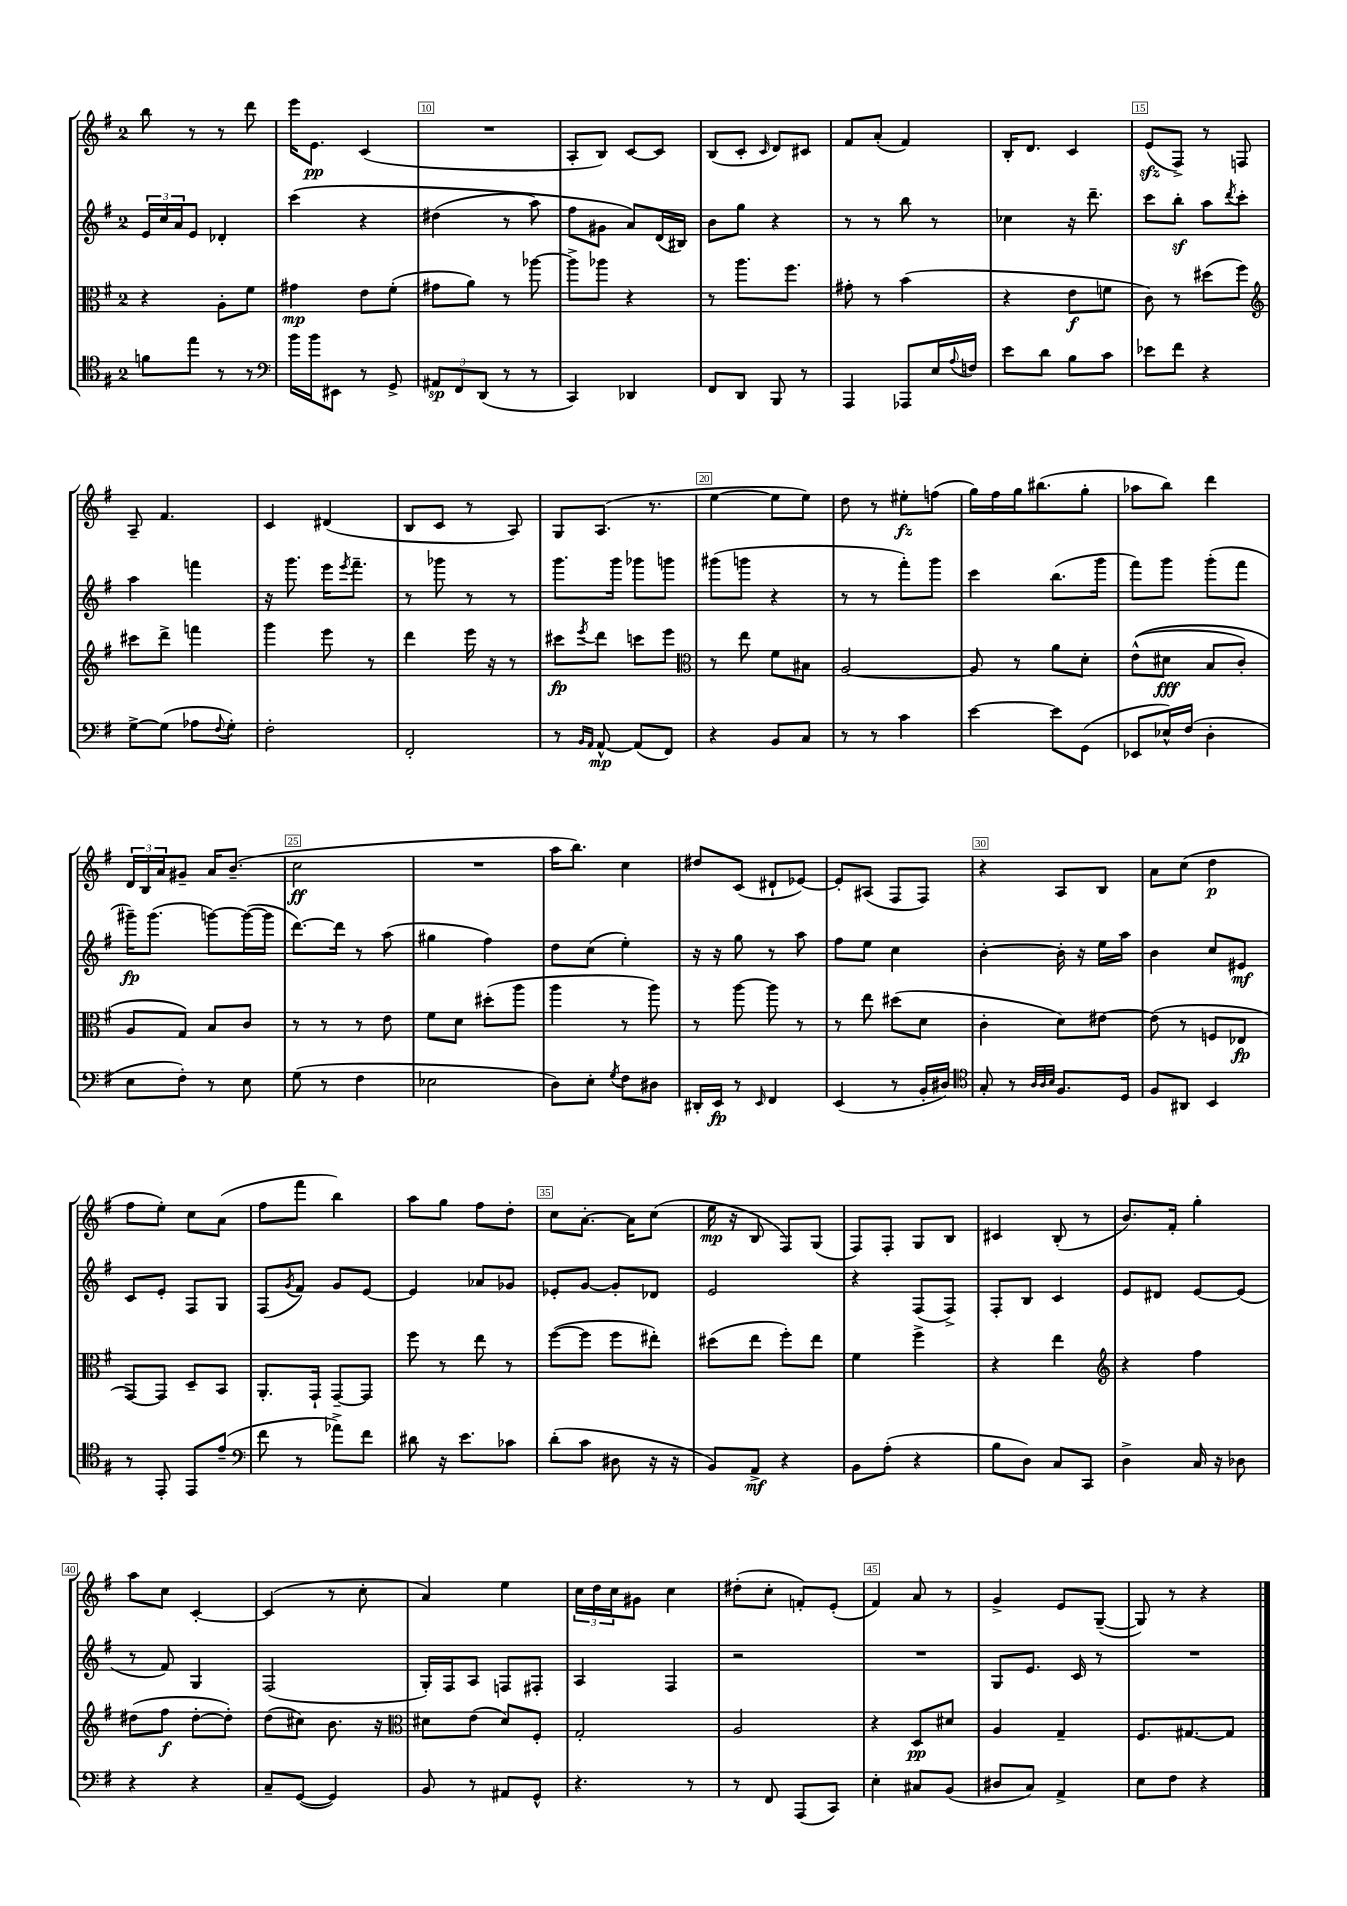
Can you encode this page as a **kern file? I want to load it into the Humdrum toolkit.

**kern	**kern	**kern	**kern
*staff4	*staff3	*staff2	*staff1
*clefC4	*clefC3	*clefG2	*clefG2
*k[f#]	*k[f#]	*k[f#]	*k[f#]
*M2/4	*M2/4	*M2/4	*M2/4
8f	4r	24e	8bb
.	.	24cc	.
.	.	24a	.
8ee	.	8e	8r
8r	8A'	4d-'	8r
8r	8f#	.	8ddd
=	=	=	=
*clefF4	*	*	*
16b	4g#	&(4ccc	16eee
16b	.	.	8.e
8EE#	.	.	.
8r	8e	4r	(4c
8GG^	(8f#'	.	.
=	=	=	=
12AA#	8g#	(4dd#	2r
12FF#	.	.	.
.	8a)	.	.
(12DD	.	.	.
8r	8r	8r	.
8r	[8aa-	8aa)	.
=	=	=	=
4CC)	8aa-^]	8ff#	8A'
.	8aa-	8g#	8B)
4DD-	4r	8a&)	[8c
.	.	(16d	8c]
.	.	16B#)	.
=	=	=	=
8FF#	8r	8b	(8B
8DD	8.aa	8gg	8c'
.	.	.	16qqc
8BBB	.	4r	8d)
.	8.ff#	.	.
8r	.	.	8c#
=	=	=	=
4AAA	8g#'	8r	8f#
.	8r	8r	(8a'
8AAA-	(4b	8bb	4f#)
16E	.	8r	.
8qqA	.	.	.
16F	.	.	.
=	=	=	=
8e	4r	4cc-	16B'
.	.	.	8.d
8d	.	.	.
8B	8e	16r	4c
.	.	8.ddd~	.
8c	8f	.	.
=	=	=	=
8e-	8c)	8ccc	(8e
8f#	8r	8bb'	8F#^)
4r	(8dd#	8aa	8r
.	.	8qddd	.
.	8ff#)	8ccc'	8F
=	=	=	=
*	*clefG2	*	*
[8G^	8ccc#	4aa	8A~
(8G]	8ddd^	.	4.f#
8A-	4fff	4fff	.
8qqF#	.	.	.
8G')	.	.	.
=	=	=	=
2F#'	4ggg	16r	4c
.	.	8.ggg	.
.	8eee	16eee	(4d#
.	.	8qeee	.
.	.	8.fff#~	.
.	8r	.	.
=	=	=	=
2FF#'	4ddd	8r	8B
.	.	8ggg-	8c
.	16eee	8r	8r
.	16r	.	.
.	8r	8r	8A)
=	=	=	=
8r	8ccc#	8.ggg	8G
16qqBB	.	.	.
16qqAA	8qeee	.	.
[8AA^^	8ddd	.	(8.A
.	.	16ggg	.
(8AA]	8ccc	8ggg-	.
.	.	.	8.r
8FF#)	8eee	8ggg	.
=	=	=	=
*	*clefC3	*	*
4r	8r	(8ggg#	[4ee
.	8ee	8ggg	.
8BB	8f#	4r	8ee]
8C	8B#	.	8ee)
=	=	=	=
8r	[2A	8r	8dd
8r	.	8r	8r
4c	.	8fff#')	8ee#'
.	.	8ggg	(8ff
=	=	=	=
[4e	8A]	4ccc	16gg)
.	.	.	16ff#
.	8r	.	16gg
.	.	.	(8.bb#
8e]	8a	(8.bb	.
(8GG	8d'	.	8gg'
.	.	16ggg	.
=	=	=	=
8EE-	&((8e^^	8fff#)	8aa-
16E-^^)	8d#	8ggg	8bb)
(16F#	.	.	.
4D'	8B	(8ggg'	4ddd
.	8c')	8fff#	.
=	=	=	=
8E	8A	16ggg#~)	24d
.	.	.	24B
.	.	(8.ggg#	.
.	.	.	24a
8F#')	8G&)	.	8g#~
8r	8B	[8ggg)	16a
.	.	.	(8.b~
8E	8c	(16ggg_	.
.	.	16ggg]	.
=	=	=	=
(8G	8r	[8.ddd)	2cc
8r	8r	.	.
.	.	16ddd]	.
4F#	8r	8r	.
.	8e	(8aa	.
=	=	=	=
2E-	8f#	4gg#	2r
.	8d	.	.
.	(8dd#'	4ff#)	.
.	8aa	.	.
=	=	=	=
8D)	4aa	8dd	16aa
.	.	.	8.bb)
8E'	.	(8cc	.
8qG	.	.	.
8F#	8r	4ee')	4cc
8D#	8aa)	.	.
=	=	=	=
16DD#'	8r	16r	8dd#
16EE	.	16r	.
8r	[8aa	8gg	(8c
16qqEE	.	.	.
4FF#	8aa]	8r	8d#`
.	8r	8aa	[8e-)
=	=	=	=
(4EE	8r	8ff#	8e-']
.	8ee	8ee	(8A#
8r	(8dd#	4cc	8F#
16BB'	8d	.	8F#)
16D#)	.	.	.
=	=	=	=
*clefC4	*	*	*
8G'	4c'	[4b'	4r
8r	.	.	.
32qqA	.	.	.
32qqA	.	.	.
32qqB	.	.	.
8.F#	8d)	16b']	8A
.	.	16r	.
.	[8e#	16ee	8B
16D	.	16aa	.
=	=	=	=
8F#	(8e#]	4b	8a
8AA#	8r	.	(8cc
4BB	8F	8cc	4dd
.	8E-	8e#	.
=	=	=	=
8r	[8GG)	8c	8ff#
8EE'	8GG]	8e'	8ee')
8EE	8D~	8F#	8cc
(8e~	8BB	8G	(8a
=	=	=	=
*clefF4	*	*	*
8f#	8.AA'	(8F#	8ff#
.	.	8qg	.
8r	.	8f#)	8fff#
.	16GG`	.	.
8a-^)	[8GG~	8g	4bb)
8f#	8GG]	[8e	.
=	=	=	=
8d#	8ff#	4e]	8aa
16r	8r	.	8gg
8.e	.	.	.
.	8ee	8a-	8ff#
8c-	8r	8g-	8dd'
=	=	=	=
(8d'	([8ff#	8e-'	8cc
8c	8ff#]	[8g	[8.a'
8D#	8ff#	8g']	.
.	.	.	16a]
16r	8ee#')	8d-	(8cc
16r	.	.	.
=	=	=	=
8BB)	(8dd#	2e	16ee
.	.	.	16r
8AA^	8ee	.	8B
4r	8ff#')	.	8F#)
.	8ee	.	(8G
=	=	=	=
8BB	4f#	4r	8F#)
(8A'	.	.	8F#'
4r	4ff#^	(8F#	8G
.	.	8F#^)	8B
=	=	=	=
8B	4r	8F#'	4c#
8D)	.	8B	.
8C	4ee	4c	(8B'
8CC	.	.	8r
=	=	=	=
*	*clefG2	*	*
4D^	4r	8e	8.b)
.	.	8d#	.
.	.	.	16f#'
16C	4ff#	[8e	4gg'
16r	.	.	.
8D-	.	(8e]	.
=	=	=	=
4r	(8dd#	8r	8aa
.	8ff#	8f#)	8cc
4r	[8dd#'	4G	[4c'
.	8dd#'])	.	.
=	=	=	=
8C~	(8dd	(2F#	(4c]
([8GG	8cc#)	.	.
4GG])	8.b	.	8r
.	.	.	8cc'
.	16r	.	.
=	=	=	=
*	*clefC3	*	*
8BB	8d#	16G')	4a)
.	.	16F#	.
8r	(8e	8A	.
8AA#	8d#)	8F	4ee
8GG^^	8F#'	8F#'	.
=	=	=	=
4.r	2G'	4A	24cc
.	.	.	24dd
.	.	.	24cc
.	.	.	8g#
.	.	4F#	4cc
8r	.	.	.
=	=	=	=
8r	2A	2r	(8dd#'
8FF#	.	.	8cc'
(8AAA	.	.	8f')
8CC)	.	.	(8e'
=	=	=	=
4E'	4r	2r	4f#)
8C#	8D	.	8a
(8BB	8d#	.	8r
=	=	=	=
8D#	4A	8G	4g^
8C)	.	8.e	.
4AA^	4G~	.	8e
.	.	16c	.
.	.	8r	([8G~
=	=	=	=
8E	8.F#	2r	8G])
8F#	.	.	8r
.	[8.G#	.	.
4r	.	.	4r
.	8G#]	.	.
==	==	==	==
*-	*-	*-	*-
